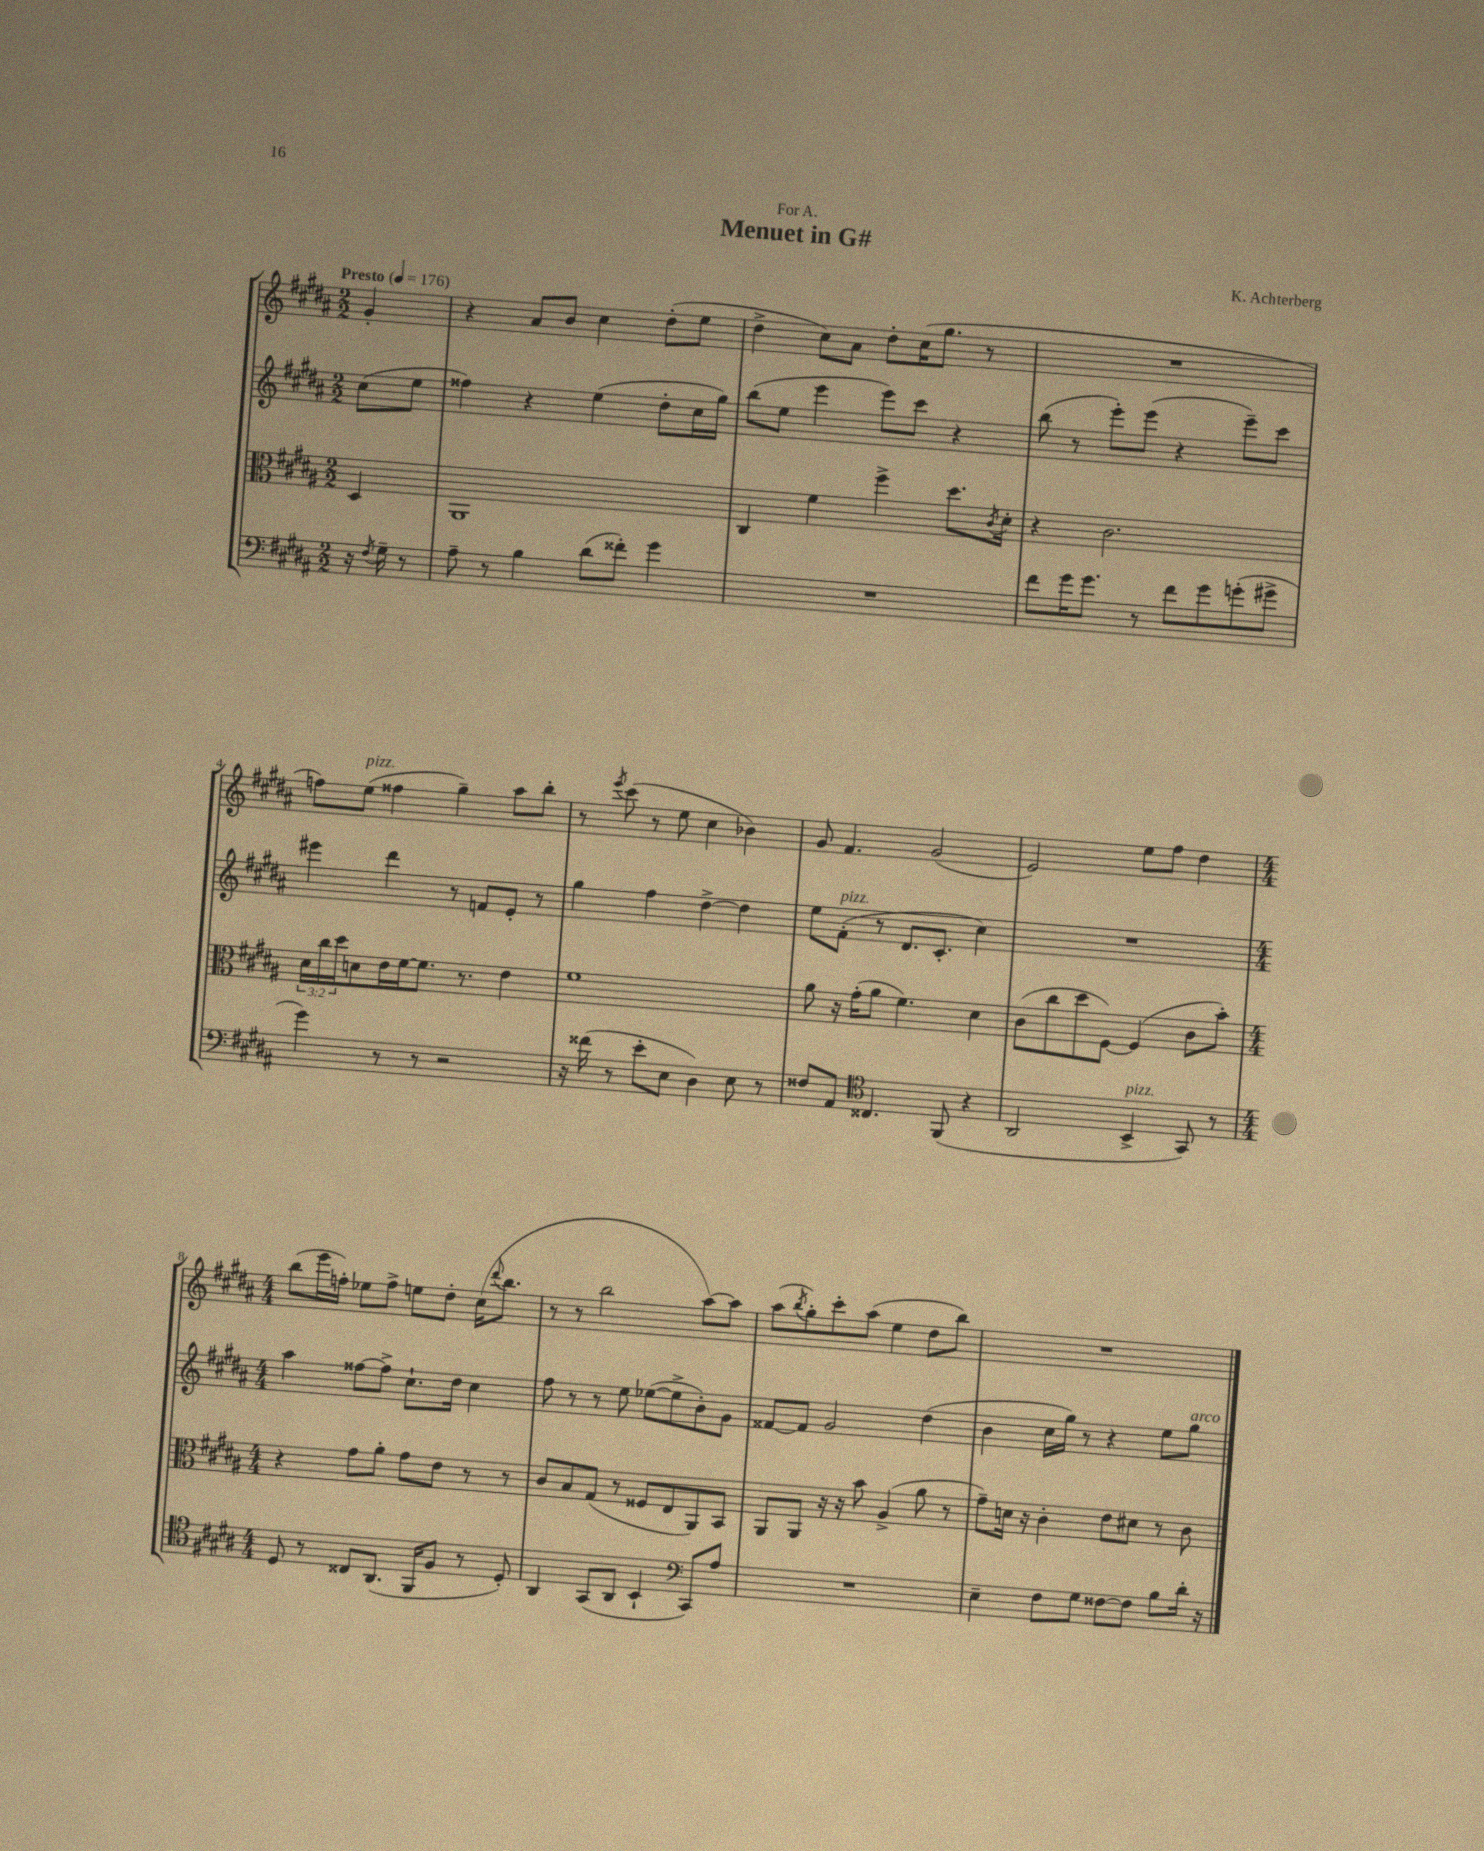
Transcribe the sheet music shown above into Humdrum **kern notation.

**kern	**kern	**kern	**kern
*part4	*part3	*part2	*part1
*staff4	*staff3	*staff2	*staff1
*clefF4	*clefC3	*clefG2	*clefG2
*k[f#c#g#d#a#]	*k[f#c#g#d#a#]	*k[f#c#g#d#a#]	*k[f#c#g#d#a#]
*M2/2	*M2/2	*M2/2	*M2/2
*MM176	*MM176	*MM176	*MM176
=	=	=	=
!	!	!	!LO:TX:a:B:t=Presto
16r	4D#/	(8cc#\L	4g#'/
8qF#/	.	.	.
16G#~\	.	.	.
8r	.	8ee\J	.
=1	=1	=1	=1
8A#~\	1AA#	4ff##X\)	4r
8r	.	.	.
4B\	.	4r	8a#/L
.	.	.	8b/J
(8d#\L	.	(4ee\	4cc#\
8f##X'\J)	.	.	.
4g#\	.	8dd#'\L	(8dd#'\L
.	.	16cc#\L	8ee\J
.	.	16gg#\JJ)	.
=2	=2	=2	=2
1r	4C#/	(8bb\L	4dd#^\
.	.	8ee\J	.
.	4f#\	4eee\	8cc#\L)
.	.	.	8a#\J
.	4ff#^\	8eee\L)	8dd#'\L
.	.	8ccc#\J	(16cc#\K
.	.	.	8.gg#\J
.	8.dd#\L	4r	.
.	.	.	8r
.	8qc#/	.	.
.	16d#'\Jk	.	.
=3	=3	=3	=3
8f#\L	4r	(8bb\	1r
16g#\K	.	8r	.
8.g#\J	.	.	.
.	2.c#\	8eee'\L)	.
8r	.	(8eee\J	.
8f#\L	.	4r	.
8g#\	.	.	.
(8gn'\	.	8eee~\L)	.
8g#X^\J	.	8ccc#\J	.
!!LO:LB:g=z
=4	=4	=4	=4
4g#\)	24d#\LL	4eee#X\	8ffn\L)
.	24cc#\	.	.
.	24dd#\J	.	.
!	!	!	!LO:TX:a:i:t=pizz.
.	8dn\	.	(8ee\J
8r	16e\L	4ddd#\	4ff##X\
.	[16f#\J	.	.
8r	8.f#\J]	.	.
2r	.	8r	4gg#~\)
.	8.r	.	.
.	.	8fn/L	.
.	4e\	8e'/J	8aa#\L
.	.	8r	8bb'\J
=5	=5	=5	=5
16r	1f#	4gg#\	8r
(16f##X\	.	.	.
.	.	.	8qeee/
8r	.	.	(8ccc#\
8e'\L	.	4ff#\	8r
8E\J	.	.	8ee\
4D#\)	.	[4dd#^\	4cc#\
8E\	.	4dd#\]	4b-X\)
8r	.	.	.
=6	=6	=6	=6
8F##X/L	8a#\	8ee\L	8g#/
!	!	!LO:TX:a:i:t=pizz.	!
8AA#/J	16r	(8f#'\J	4.f#/
.	(16g#'\KL	.	.
*clefC4	*	*	*
4.C##X/	8a#\J	8r	.
.	4.f#\)	8.d#/L	.
.	.	.	(2g#/
.	.	8.c#'/J	.
(8FF#/	.	.	.
4r	4d#\	4cc#\)	.
=7	=7	=7	=7
2AA#/	(8c#\L	1r	2e/)
.	8cc#\	.	.
.	8dd#\	.	.
.	[8F#\J)	.	.
!LO:TX:a:i:t=pizz.	!	!	!
4BB^/	(4F#/]	.	8ee\L
.	.	.	8ff#\J
8GG#/)	8c#\L	.	4dd#\
8r	8b'\J)	.	.
!!LO:LB:g=z
=8	=8	=8	=8
*M4/4	*M4/4	*M4/4	*M4/4
8D#/	4r	4aa#\	(8bb\L
8r	.	.	16eee\L
.	.	.	16ffn'\JJ)
8C##X/L	8g#\L	[8ff##X\L	8ee-X\L
(8.AA#/J	8a#'\J	8ff##^\J]	8ff^\J
.	8g#\L	8.cc#`\L	8een\L
16FF#/KL	.	.	.
8F#/J	8e\J	.	8dd#'\J
.	.	16dd#\Jk	.
8r	8r	4cc#\	(16cc#\KL
.	.	.	8qqddd#/
.	.	.	8.bb\J
8D#'/)	8r	.	.
=9	=9	=9	=9
4AA#/	8c#/L	8ff#\	8r
.	8B/	8r	8r
(8GG#/L	(8G#/J	8r	2bb\
8AA#/J	8r	8ee\	.
4BB`/	8F##X/L	([8ee-X\L	.
.	8E/	8ee-^\]	.
*clefF4	*	*	*
8CC#/L)	8AA#/)	8b'\)	[8aa#\L)
8A#/J	8BB/J	8g#\J	8aa#\J]
=10	=10	=10	=10
1r	8AA#/L	[8f##X/L	(8aa#\L
.	.	.	8qbb/
.	8AA#/J	8f##/J]	8gg#'\)
.	16r	2g#/	8ccc#'\
.	16r	.	.
.	8b\	.	(8aa#\J
.	(4A#^/	.	4ee\
.	8a#\	(4dd#\	8dd#\L
.	8r	.	8bb\J)
=11	=11	=11	=11
4E~\	8g#~\L)	4b\	1r
.	16dn\Jk	.	.
.	16r	.	.
8F#\L	4c#'\	16cc#\LL	.
.	.	16gg#\JJ)	.
8G#\J	.	8r	.
[8F##X\L	8e\L	4r	.
8F##\J]	8d#X\J	.	.
8B\L	8r	8ee\L	.
!	!	!LO:TX:a:i:t=arco	!
16d#'\Jk	8c#\	8gg#\J	.
16r	.	.	.
==	==	==	==
*-	*-	*-	*-
